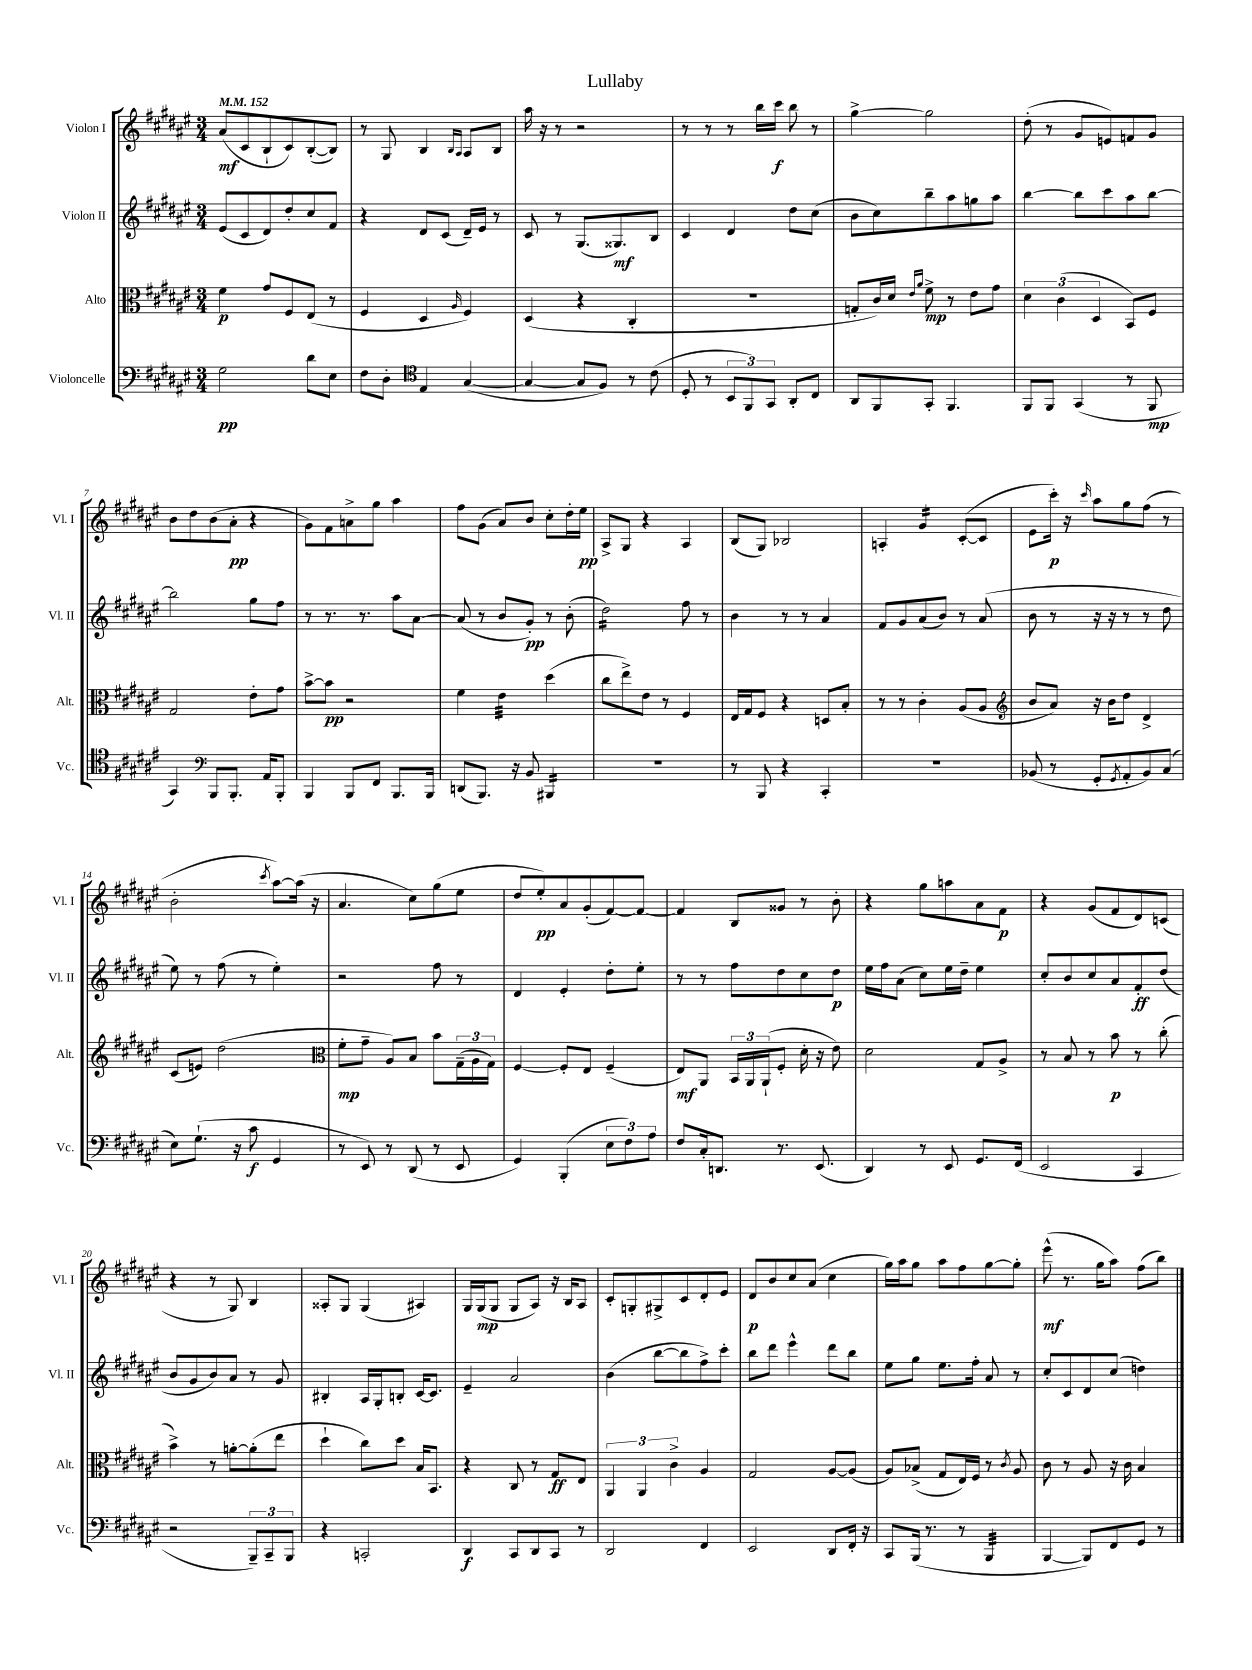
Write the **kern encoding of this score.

**kern	**kern	**kern	**kern
*staff4	*staff3	*staff2	*staff1
*clefF4	*clefC3	*clefG2	*clefG2
*k[f#c#g#d#a#e#]	*k[f#c#g#d#a#e#]	*k[f#c#g#d#a#e#]	*k[f#c#g#d#a#e#]
*M3/4	*M3/4	*M3/4	*M3/4
*MM152	*MM152	*MM152	*MM152
2G#\	4f#\	(8e#/L	(8a#/L
.	.	8c#/	8c#/
.	8g#/L	8d#/)	8B`/
.	8F#/	8dd#'/	8c#/)
8d#\L	(8E#/J	8cc#/	([8B'/
8E#\J	8r	8f#/J	8B/]J)
=	=	=	=
8F#\L	4F#/	4r	8r
8D#'\J	.	.	8G#/
*clefC4	*	*	*
4E#/	4D#/	8d#/L	4B/
.	.	(8c#/J	.
.	.	.	16qqB/LL
.	16qqA#/	.	16qqA#/JJ
([4G#/	4F#/)	16d#~/LL)	8A#/L
.	.	16e#/JJ	.
.	.	8r	8B/J
=	=	=	=
4G#/_	(4D#/	8c#/	16aa#\
.	.	.	16r
.	.	8r	8r
8G#/]L	4r	(8.G#/L	2r
8F#/J)	.	.	.
.	.	8.G##/)	.
8r	4C#'/	.	.
(8c#\	.	8B/J	.
=	=	=	=
8D#'/	2.r	4c#/	8r
8r	.	.	8r
12BB/L	.	4d#/	8r
12FF#/)	.	.	.
.	.	.	16bb\LL
12GG#/J	.	.	.
.	.	.	16ccc#\JJ
8AA#'/L	.	8dd#\L	8bb\
8C#/J	.	(8cc#\J	8r
=	=	=	=
8AA#/L	8G'/L	8b\L	[4gg#^\
8FF#/	16c#/L)	8cc#\)	.
.	16d#/JJ	.	.
.	16qqe#/LL	.	.
.	16qqa#/JJ	.	.
8GG#'/J	8f#^\	8bb~\	2gg#\]
4.FF#/	8r	8aa#\	.
.	8e#\L	8gg\	.
.	8g#\J	8aa#\J	.
=	=	=	=
8FF#/L	6d#\	[4bb\	(8dd#'\
8FF#/J	.	.	8r
.	(6c#\	.	.
(4GG#/	.	8bb\]L	8g#/L
.	6D#/	.	.
.	.	8ccc#\	8e/)
8r	8BB/L)	8aa#\	8f/
8FF#/	8F#/J	[8bb\J	8g#/J
=	=	=	=
4GG#/)	2G#/	2bb\]	8b\L
.	.	.	8dd#\
*clefF4	*	*	*
8BBB/L	.	.	(8b\
8.BBB'/J	.	.	8a#'\J
.	8e#'\L	8gg#\L	4r
16AA#/LK	.	.	.
8BBB'/J	8g#\J	8ff#\J	.
=	=	=	=
4BBB/	[8b^\L	8r	8g#\L)
.	8b\]J	8.r	8f#\
8BBB/L	2r	.	8a^\
.	.	8.r	.
8FF#/J	.	.	8gg#\J
8.BBB/L	.	8aa#\L	4aa#\
.	.	[8a#\J	.
16BBB/Jk	.	.	.
=	=	=	=
(8DD/L	4f#\	(8a#/]	8ff#\L
8.BBB/J)	.	8r	(8g#\J
.	4e#\	8b/L	8a#/L)
16r	.	.	.
8BB/	.	8g#'/J)	8b/J
4BBB#/	(4dd#\	8r	8cc#'\L
.	.	(8b'\	16dd#'\L
.	.	.	16ee#\JJ
=	=	=	=
2.r	8cc#\L	2dd#\)	8A#^/L
.	8ee#^\)	.	8G#/J
.	8e#\J	.	4r
.	8r	.	.
.	4F#/	8ff#\	4A#/
.	.	8r	.
=	=	=	=
8r	16E#/LL	4b\	(8B/L
.	16G#/J	.	.
8BBB/	8F#/J	.	8G#/J)
4r	4r	8r	2B-/
.	.	8r	.
4CC#'/	8D/L	4a#/	.
.	8B'/J	.	.
=	=	=	=
2.r	8r	8f#/L	4A'/
.	8r	8g#/	.
.	4c#'\	(8a#/	4g#/
.	.	8b/J)	.
.	(8A#/L	8r	([8c#'/L
.	8A#/J	(8a#/	8c#/]J
=	=	=	=
*	*clefG2	*	*
(8BB-/	8b/L	8b\	8e#\L
8r	8a#/J)	8r	16ccc#'\Jk)
.	.	.	16r
.	.	.	16qqccc#/
8GG#'/L	16r	16r	8aa#\L
.	16b\LK	16r	.
8qGG#/	.	.	.
8AA#'/	8dd#\J	8r	8gg#\
8BB-/)	4d#^/	8r	(8ff#\J
(8C#/J	.	8dd#\	8r
=	=	=	=
8E#\L)	(8c#/L	8ee#\)	2b'\
(8.G#`\J	8e/J)	8r	.
.	(2dd#\	(8ff#\	.
16r	.	.	.
8c#\	.	8r	.
.	.	.	8qccc#/
4GG#/	.	4ee#'\)	[8aa#\L)
.	.	.	(16aa#\]Jk
.	.	.	16r
=	=	=	=
*	*clefC3	*	*
8r	8f#'\L	2r	4.a#/
8EE#/)	8g#~\J	.	.
8r	8A#/L)	.	.
(8DD#/	8B/J	.	8cc#\L)
8r	8b\L	8ff#\	(8gg#\
8EE#/	(24G#~\L	8r	8ee#\J
.	24A#\	.	.
.	24G#\JJ)	.	.
=	=	=	=
4GG#/)	[4F#/	4d#/	8dd#/L
.	.	.	8ee#'/)
(4BBB'/	8F#'/]L	4e#'/	8a#/
.	8E#/J	.	(8g#'/
12E#\L	(4F#~/	8dd#'\L	[8f#/)
12F#\)	.	.	.
.	.	8ee#'\J	8f#/_J
12A#\J	.	.	.
=	=	=	=
8F#/L	8E#/L)	8r	4f#/]
16C#'/k	8AA#/J	8r	.
8.DD/J	.	.	.
.	24BB/LL	8ff#\L	8B/L
.	24AA#/	.	.
.	(24AA#`/J	.	.
8.r	8F#'/J	8dd#\	8g##/J
.	16d#'\	8cc#\	8r
(8.EE#/	16r	.	.
.	8e#\)	8dd#\J	8b'\
=	=	=	=
4DD#/)	2d#\	16ee#\LL	4r
.	.	16ff#\J	.
.	.	(8a#\J	.
8r	.	8cc#\L)	8gg#\L
8EE#/	.	16ee#\L	8aa\
.	.	16dd#~\JJ	.
8.GG#/L	8G#/L	4ee#\	8a#\
.	8A#^/J	.	8f#\J
(16FF#/Jk	.	.	.
=	=	=	=
2EE#/	8r	8cc#'/L	4r
.	8B/	8b/	.
.	8r	8cc#/	(8g#/L
.	8b\	8a#/	8f#/
4CC#/	8r	8f#'/	8d#/)
.	(8cc#'\	(8dd#/J	(8c/J
=	=	=	=
2r	4b^\)	8b/L	4r
.	.	8g#/	.
.	8r	8b/)	8r
.	[8a'\L	8a#/J	8G#/)
12BBB~/L)	(8a'\]	8r	4B/
12CC#~/	.	.	.
.	8ee#\J	8g#/	.
12BBB/J	.	.	.
=	=	=	=
4r	4dd#`\	4B#'/	8A##'/L
.	.	.	8G#/J
2CC'/	8cc#\L)	16A#/LL	(4G#/
.	.	16G#'/J	.
.	8dd#\J	8B'/J	.
.	16B/LK	[16c#/LK	4A#/)
.	8.BB/J	8.c#/]J	.
=	=	=	=
4DD#/	4r	4e#~/	16G#/LL
.	.	.	(16G#/J
.	.	.	8G#/J
8CC#/L	8C#/	2a#/	8G#/L
8DD#/	8r	.	8A#/J)
8CC#/J	8G#/L	.	16r
.	.	.	16B/LK
8r	8E#/J	.	8A#/J
=	=	=	=
2DD#/	6AA#/	(4b\	8c#'/L
.	.	.	8G'/
.	6AA#/	.	.
.	.	[8bb\L	8G#^/
.	6c#^\	.	.
.	.	8bb\]	8c#/
4FF#/	4A#/	8ff#^\)	8d#'/
.	.	8ccc#'\J	8e#/J
=	=	=	=
2EE#/	2G#/	8bb\L	8d#/L
.	.	8ddd#\J	8b/
.	.	4eee#^^\	8cc#/
.	.	.	(8a#/J
8DD#/L	[8A#/L	8ddd#\L	4cc#\
16FF#'/Jk	(8A#/]J	8bb\J	.
16r	.	.	.
=	=	=	=
8CC#/L	8A#/L)	8ee#\L	16gg#\LL)
.	.	.	16aa#\J
(16BBB/Jk	(8B-^/J	8gg#\J	8gg#\J
8.r	.	.	.
.	8G#/L	8.ee#\L	8aa#\L
8r	16E#/L)	.	8ff#\
.	16F#/JJ	16ff#'\Jk	.
4BBB/	8r	8a#/	[8gg#\
.	8qc#/	.	.
.	8A#/	8r	8gg#'\]J
=	=	=	=
[4BBB/	8c#\	8cc#'/L	(8eee#^^\
.	8r	8c#/	8.r
8BBB/]L)	8A#/	8d#/	.
.	.	.	16gg#\LK
8FF#/	16r	(8cc#/J	8aa#\J)
.	16c#\	.	.
8GG#/J	4B/	4dd\)	(8ff#\L
8r	.	.	8bb\J)
==	==	==	==
*-	*-	*-	*-
